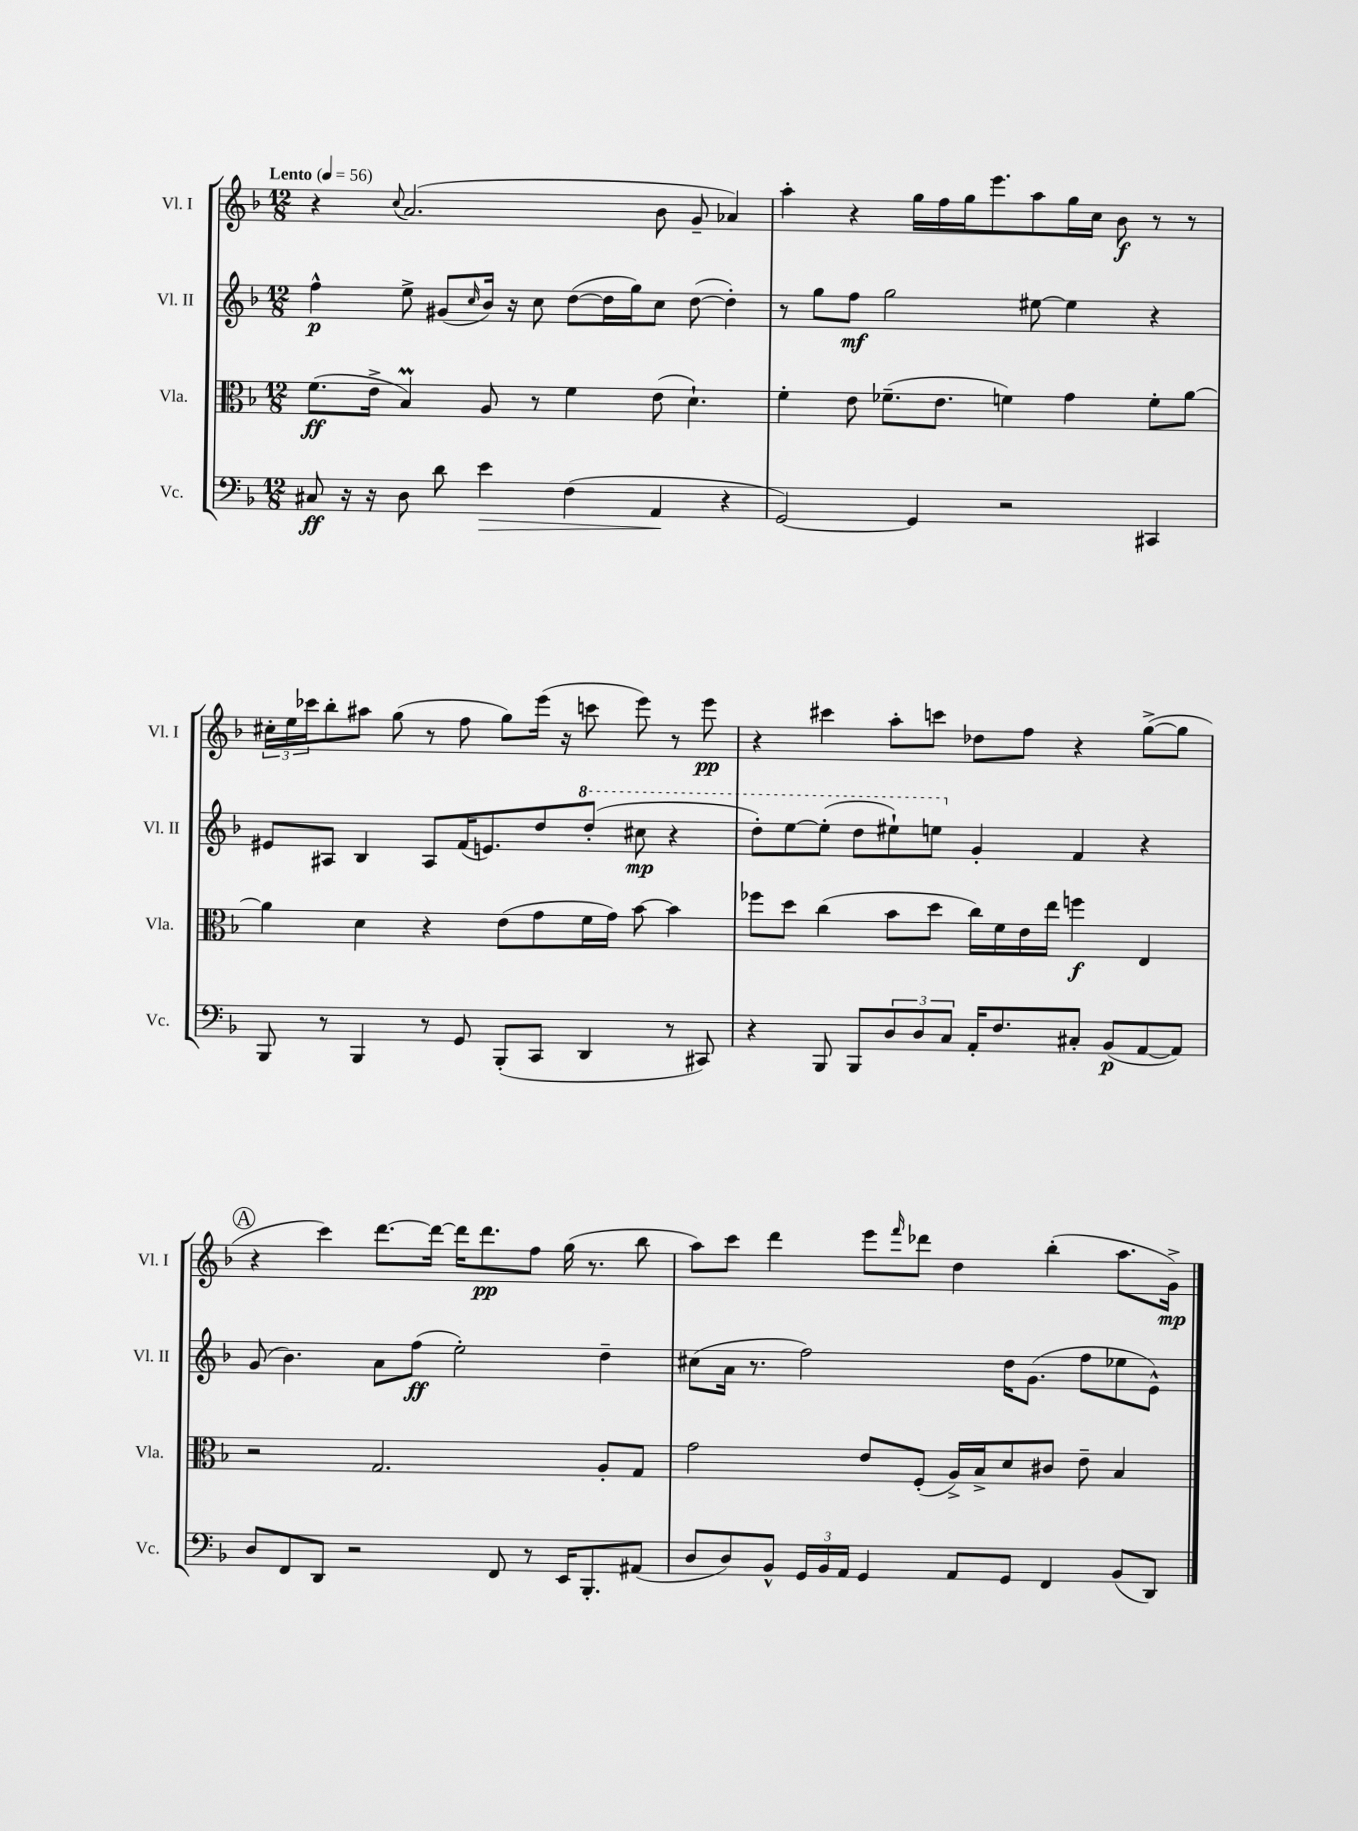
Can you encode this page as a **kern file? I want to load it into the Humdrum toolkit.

**kern	**kern	**kern	**kern
*staff4	*staff3	*staff2	*staff1
*clefF4	*clefC3	*clefG2	*clefG2
*k[b-]	*k[b-]	*k[b-]	*k[b-]
*M12/8	*M12/8	*M12/8	*M12/8
*MM56	*MM56	*MM56	*MM56
8C#	(8.f	4ff^^	4r
16r	.	.	.
16r	16e^	.	.
.	.	.	8qqcc
8D	4B-)	8ee^	(2.a
8d	.	(8g#	.
.	.	16qqcc	.
4e	8A	16b-)	.
.	.	16r	.
.	8r	8cc	.
(4F	4f	([8dd	.
.	.	16dd]	.
.	.	16gg)	.
4AA	(8e	8cc	8b-
.	4.d`)	([8dd	8g~
4r	.	4dd'])	4a-)
=	=	=	=
[2GG)	4f'	8r	4aa'
.	.	8gg	.
.	8e	8ff	4r
.	(8.f-~	2gg	.
4GG]	.	.	16gg
.	8.e	.	16ff
.	.	.	16gg
.	.	.	8.eee
2r	4f)	.	.
.	.	[8ee#	8aa
.	4g	4ee#]	16gg
.	.	.	16cc
.	.	.	8b-
4CC#	8f'	4r	8r
.	[8a	.	8r
=	=	=	=
8BBB-	4a]	8e#	24cc#'
.	.	.	24ee
.	.	.	24ccc-
8r	.	8A#	8bb-'
4BBB-	4d	4B-	8aa#
.	.	.	(8gg
8r	4r	8A#	8r
8GG	.	(16f	8ff
.	.	8.e)	.
(8BBB-'	(8e	.	8gg)
8CC	8g	8dd	(16eee
.	.	.	16r
4DD	16f	(8ddd'	8ccc
.	16g)	.	.
.	[8b-	8ccc#	8eee)
8r	4b-]	4r	8r
8CC#)	.	.	8eee
=	=	=	=
4r	8ff-	8ddd')	4r
.	8dd	[8eee	.
8BBB-	(4cc	(8eee']	4ccc#
8BBB-	.	8ddd	.
12D	8b-	8eee#`)	8aa'
12D	.	.	.
.	8dd	8eee	8ccc
12C	.	.	.
16AA'	16cc)	4g'	8dd-
8.F	16f	.	.
.	16e	.	8ff
.	16ee	.	.
8C#'	4ff	4f	4r
(8BB-	.	.	.
[8AA	4E	4r	([8gg^
8AA])	.	.	8gg]
=	=	=	=
8D	2r	(8g	4r
8FF	.	4.b-)	.
8DD	.	.	4ccc)
2r	.	.	.
.	2.G	8a	[8.ddd
.	.	(8ff	.
.	.	.	16ddd_
.	.	2ee')	16ddd]
.	.	.	8.ddd
8FF	.	.	.
8r	.	.	8ff
16EE	.	.	(16gg
8.BBB-'	.	.	8.r
.	8A'	4dd~	.
(8AA#	8G	.	8bb-
=	=	=	=
8D	2g	(8cc#	8aa)
8D)	.	16a	8ccc
.	.	8.r	.
8BB-^^	.	.	4ddd
24GG	.	2ff)	.
24BB-	.	.	.
24AA	.	.	.
4GG	8e	.	8eee
.	.	.	16qqfff
.	(8F'	.	8ddd-
8AA	16A^)	.	4dd
.	16B-^	.	.
8GG	8d	16dd	.
.	.	(8.g	.
4FF	8c#	.	(4bb-'
.	8e~	8ff	.
(8BB-	4B-	8ee-	8.aa
8DD)	.	8e^^)	.
.	.	.	16g^)
==	==	==	==
*-	*-	*-	*-
